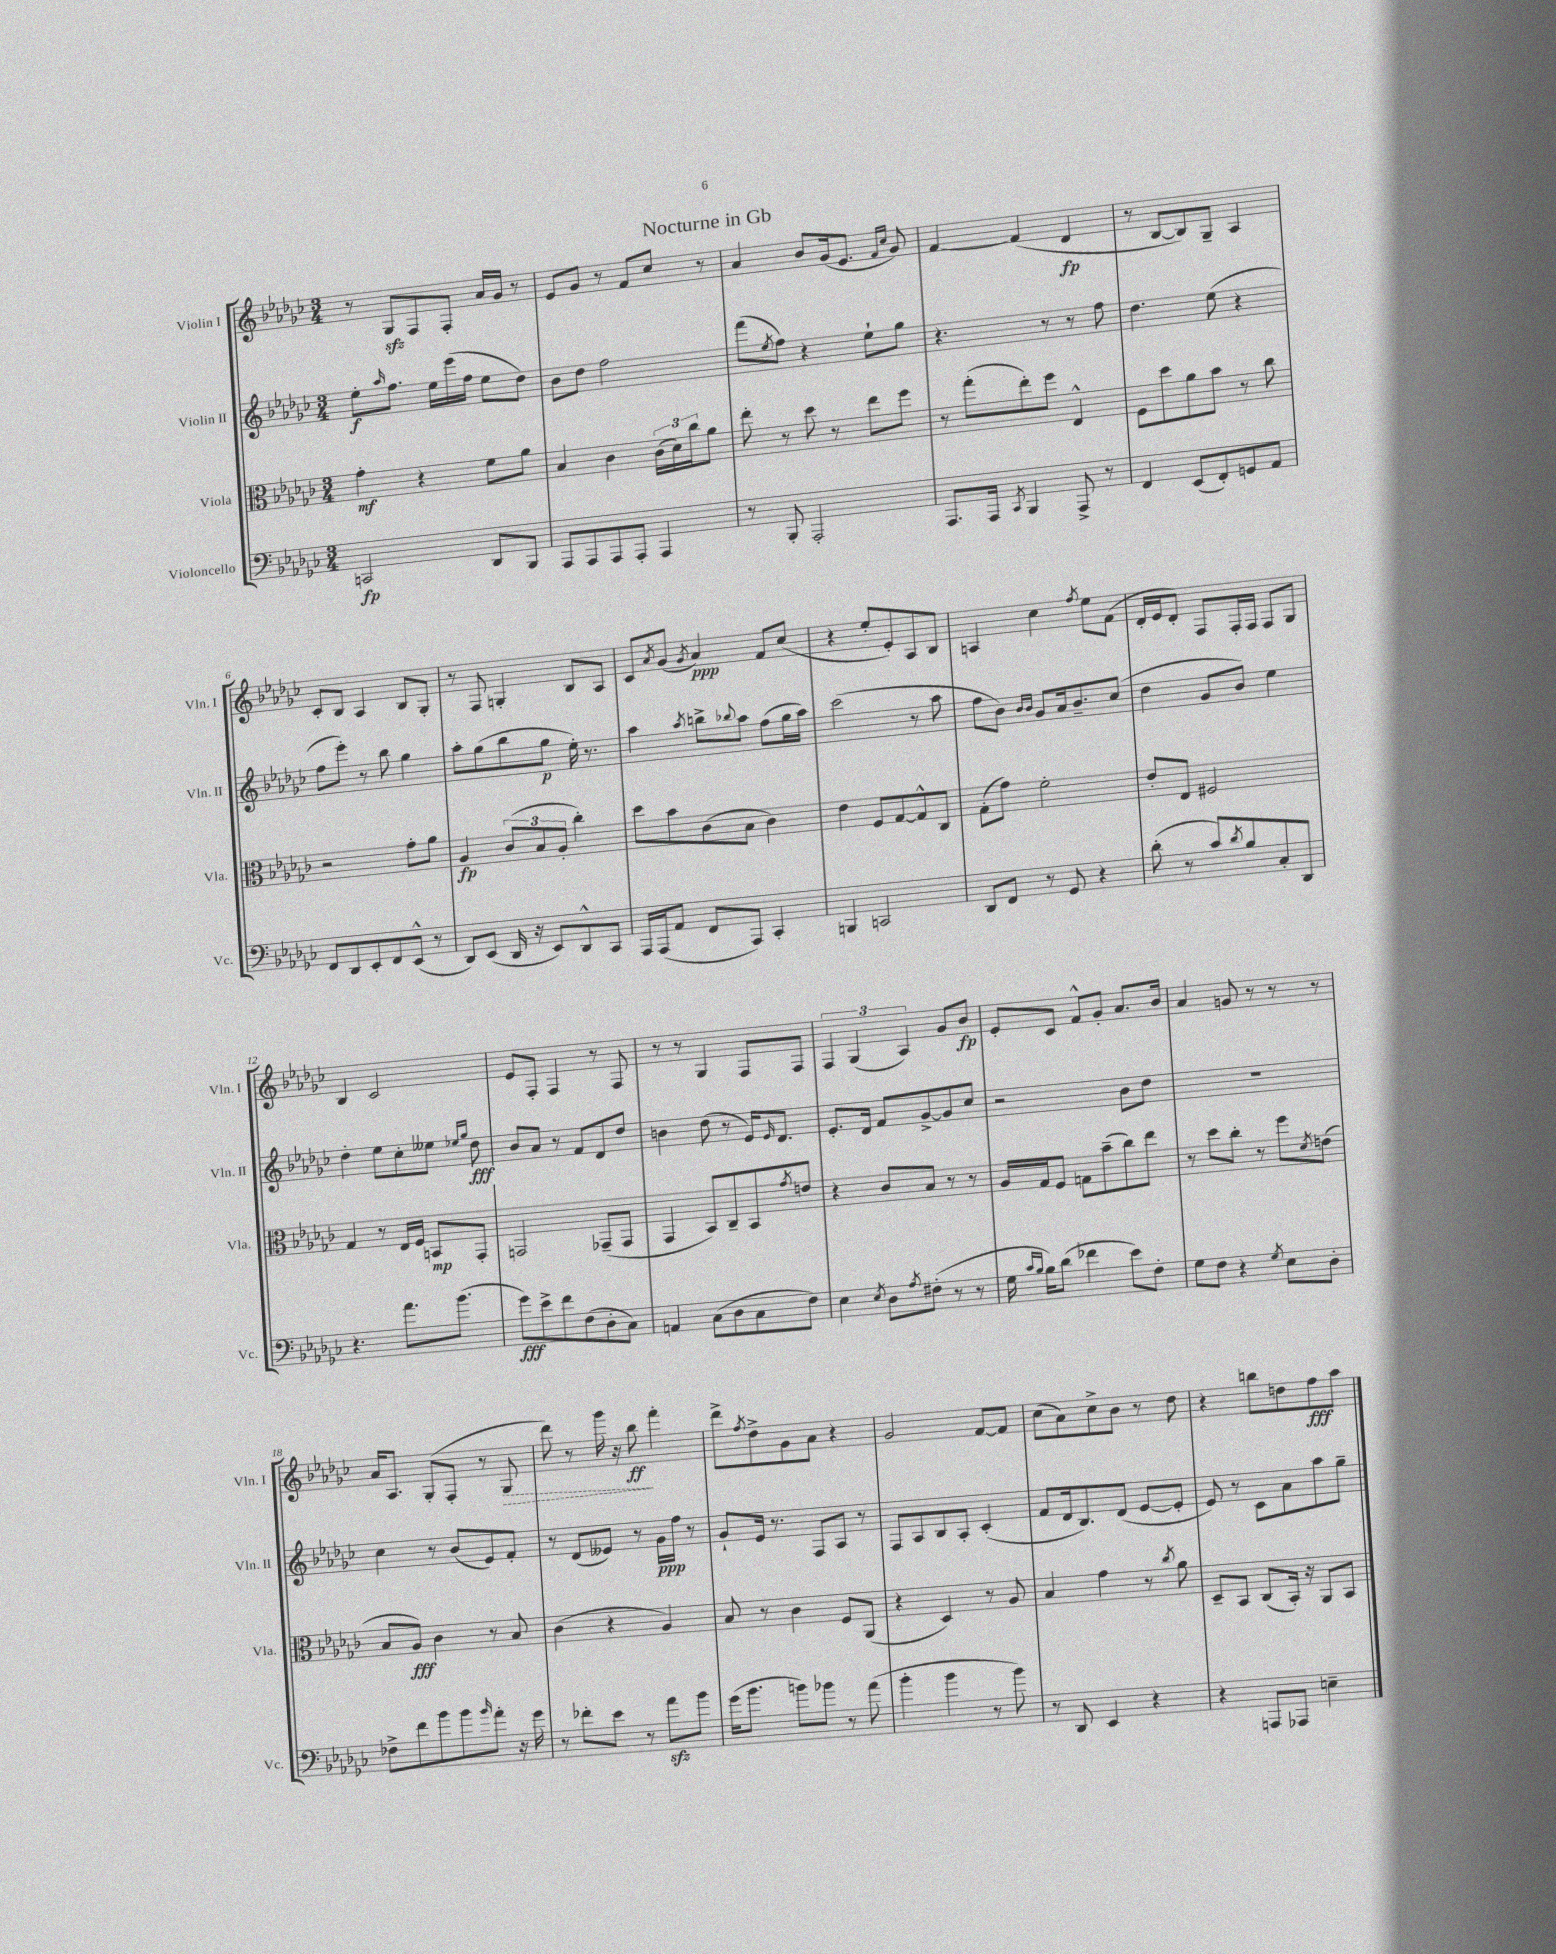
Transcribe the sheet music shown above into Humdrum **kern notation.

**kern	**kern	**kern	**kern
*staff4	*staff3	*staff2	*staff1
*clefF4	*clefC3	*clefG2	*clefG2
*k[b-e-a-d-g-c-]	*k[b-e-a-d-g-c-]	*k[b-e-a-d-g-c-]	*k[b-e-a-d-g-c-]
*M3/4	*M3/4	*M3/4	*M3/4
2CC	4g-'	8ee-'	8r
.	.	16qqaa-	.
.	.	8.ff	8G-
.	4r	.	8F
.	.	16ee-	.
.	.	(16eee-	8F'
.	.	16ff	.
8DD-	8f	8ee-	16a-
.	.	.	16g-
8BBB-	8a-	8dd-)	8r
=	=	=	=
8AAA-	4B-	8b-	8e-
8AAA-	.	8dd-	8g-
8AAA-	4c-	2ff	8r
8AAA-'	.	.	8f
4AAA-	(24c-	.	8cc-
.	24d-)	.	.
.	24cc-	.	.
.	8a-	.	8r
=	=	=	=
8r	8ee-'	(8fff	4a-
.	.	8qee-	.
8BBB-'	8r	8ff)	.
2AAA-'	8dd-	4r	8b-
.	8r	.	(16g-
.	.	.	8.e-
.	8ee-	8ee-`	.
.	.	.	16qqf
.	.	.	16qqcc-
.	8ff	8gg-	8g-)
=	=	=	=
8.AAA-	8r	4.r	[4f
.	(8gg-'	.	.
16AAA-	.	.	.
8qCC-	.	.	.
4BBB-	8ee-')	.	(4f]
.	8ff	8r	.
8AAA-^	4E-^^	8r	4d-
8r	.	8ff	.
=	=	=	=
4FF	8F	4.dd-	8r
.	8dd-	.	[8B-
(8EE-	8a-	.	8B-])
8FF')	8b-	(8ee-	8G-~
8GG	8r	4r	4A-
8AA-	8cc-	.	.
=	=	=	=
8FF	2r	8ff	8c-'
8DD-	.	8eee-')	8B-
8EE-'	.	8r	4A-
8FF	.	8bb-	.
(8EE-^^	8g-'	4gg-	8B-
8r	8a-	.	8G-'
=	=	=	=
8DD-)	4A-	8aa-'	8r
(8EE-	.	(8gg-	8F
16DD-	(12c-	8bb-	4G'
16r	.	.	.
.	12B-	.	.
8EE-)	.	8gg-	.
.	12A-'	.	.
8DD-^^	4cc-')	16ee-')	8B-
.	.	8.r	.
8CC-	.	.	8A-
=	=	=	=
16AAA-	8dd-	4aa-	8c-
(16AAA-	.	.	.
.	.	.	8qa-
8AA-	8b-	.	(8g-
.	.	8qaa-	8qg-
8FF	(8c-	8bb^	4a-)
.	.	8qqbb-	.
8AAA-)	8B-	8aa-	.
4CC-'	4c-)	(8ff	8f
.	.	16gg-	(8cc-
.	.	16aa-)	.
=	=	=	=
4BBB	4e-	(2ccc-	4r
2CC	8F	.	8ee-'
.	[8G-	.	8e-')
.	8G-^^]	8r	8A-
.	8C-	8aa-	8B-
=	=	=	=
8DD-	(8G-'	8ff	4A
8FF	8g-)	8b-)	.
.	.	16qqb-	.
.	.	16qqb-	.
8r	2f'	8g-	4cc-
8GG-	.	16a-	.
.	.	8.b-~	.
.	.	.	8qff
4r	.	.	8ee-
.	.	(8cc-	(8f
=	=	=	=
(8d-'	8e-'	4dd-	16d-'
.	.	.	16e-
8r	8E-	.	8d-')
8c-)	2F#	8g-	8F
8qd-	.	.	.
8B-	.	8b-)	16F'
.	.	.	16F
8C-'	.	4ee-	8F
8DD-	.	.	8G-
=	=	=	=
4.r	4G-	4dd-'	4B-
.	8r	8ee-	2c-
8.a-	16E-	8cc-'	.
.	16F	.	.
.	8BB	8ee--	.
(8.b-	.	.	.
.	.	16qqee-	.
.	.	16qqgg-	.
.	8GG-'	8dd-	.
=	=	=	=
8g-)	2GG	8b-	8e-
8e-^	.	8a-	8F'
8f	.	8r	4F
(8F	.	8f	.
8D-'	(8GG-~	8d-	8r
8C-)	8GG-	8dd-	8F
=	=	=	=
4AA	4GG-	4b	8r
.	.	.	8r
(8C-	8BB-)	(8dd-	4G-
8D-	8C-~	8r	.
8C-	8BB-	16e-)	8F
.	.	16qqe-	.
.	.	8.d-	.
.	8qg-	.	.
8F)	8e	.	8F
=	=	=	=
4E-	4r	8.e-'	6F
.	.	.	(6G-
.	.	16d-	.
8qE-	.	.	.
8D-	8c-	8f	.
.	.	.	6A-)
8qA-	.	.	.
(8F#'	8B-	[8g-^	.
8r	8r	8g-]	8g-
8r	8r	8cc-	8b-
=	=	=	=
16G-	16A-	2r	8e-'
16qqc-	.	.	.
16qqB-	.	.	.
16B-)	16G-	.	.
(8d-	8F	.	8c-
4f-	8G	.	8f^^
.	(8b-~	.	8g-'
8e-)	8cc-)	8b-	8.a-
8F'	8ee-	8dd-	.
.	.	.	16b-
=	=	=	=
8G-	8r	2.r	4a-
8F	8dd-	.	.
4r	8cc-'	.	8g
.	8r	.	8r
8qG-	.	.	.
8E-	8ff	.	8r
.	8qd-	.	.
8D-'	(8e	.	8r
=	=	=	=
8F-^	8B-	4cc-	16a-
.	.	.	8.A-
8f	8A-)	.	.
8b-	4c-	8r	(8G-'
8b-	.	(8b-	8F'
16qqb-	.	.	.
8a-'	8r	8e-)	8r
16r	8B-	8f'	8G-
16g-	.	.	.
=	=	=	=
8r	(4c-	8r	8ddd-)
8f-'	.	(8d-	8r
8e-	4r	8e--)	16ggg-
.	.	.	16r
8r	.	8r	8bb-
8a-	4A-)	16g-	4fff'
.	.	16ff	.
8b-	.	8r	.
=	=	=	=
(16g-	8B-	8g-`	8ddd-^
8.b-	.	.	.
.	.	.	8qff
.	8r	16e-	8dd-^
.	.	8.r	.
8b)	4c-	.	8g-
8b-	.	8F	8a-
8r	8F	8A-	4r
(8a-	(8AA-	8r	.
=	=	=	=
4b-'	4r	8F	2g-
.	.	8A-	.
4b-	4D-)	8B-	.
.	.	8A-'	.
8r	8r	(4c-'	[8f
8b-)	8A-	.	8f]
=	=	=	=
8r	4B-	8f	(8cc-
8DD-	.	16d-	8a-)
.	.	8.B-)	.
4EE-	4g-	.	8cc-^
.	.	(8d-	8b-
4r	8r	[8e-	8r
.	8qcc-	.	.
.	8a-	8e-']	8dd-
=	=	=	=
4r	8D-~	8e-)	4r
.	8BB-	8r	.
8AAA	(8C-	8c-	8bb
8AAA-	16BB-')	8a-	8dd
.	16r	.	.
4E~	8AA-	8aa-	8ff
.	8BB-	8gg-~	8aa-
==	==	==	==
*-	*-	*-	*-
